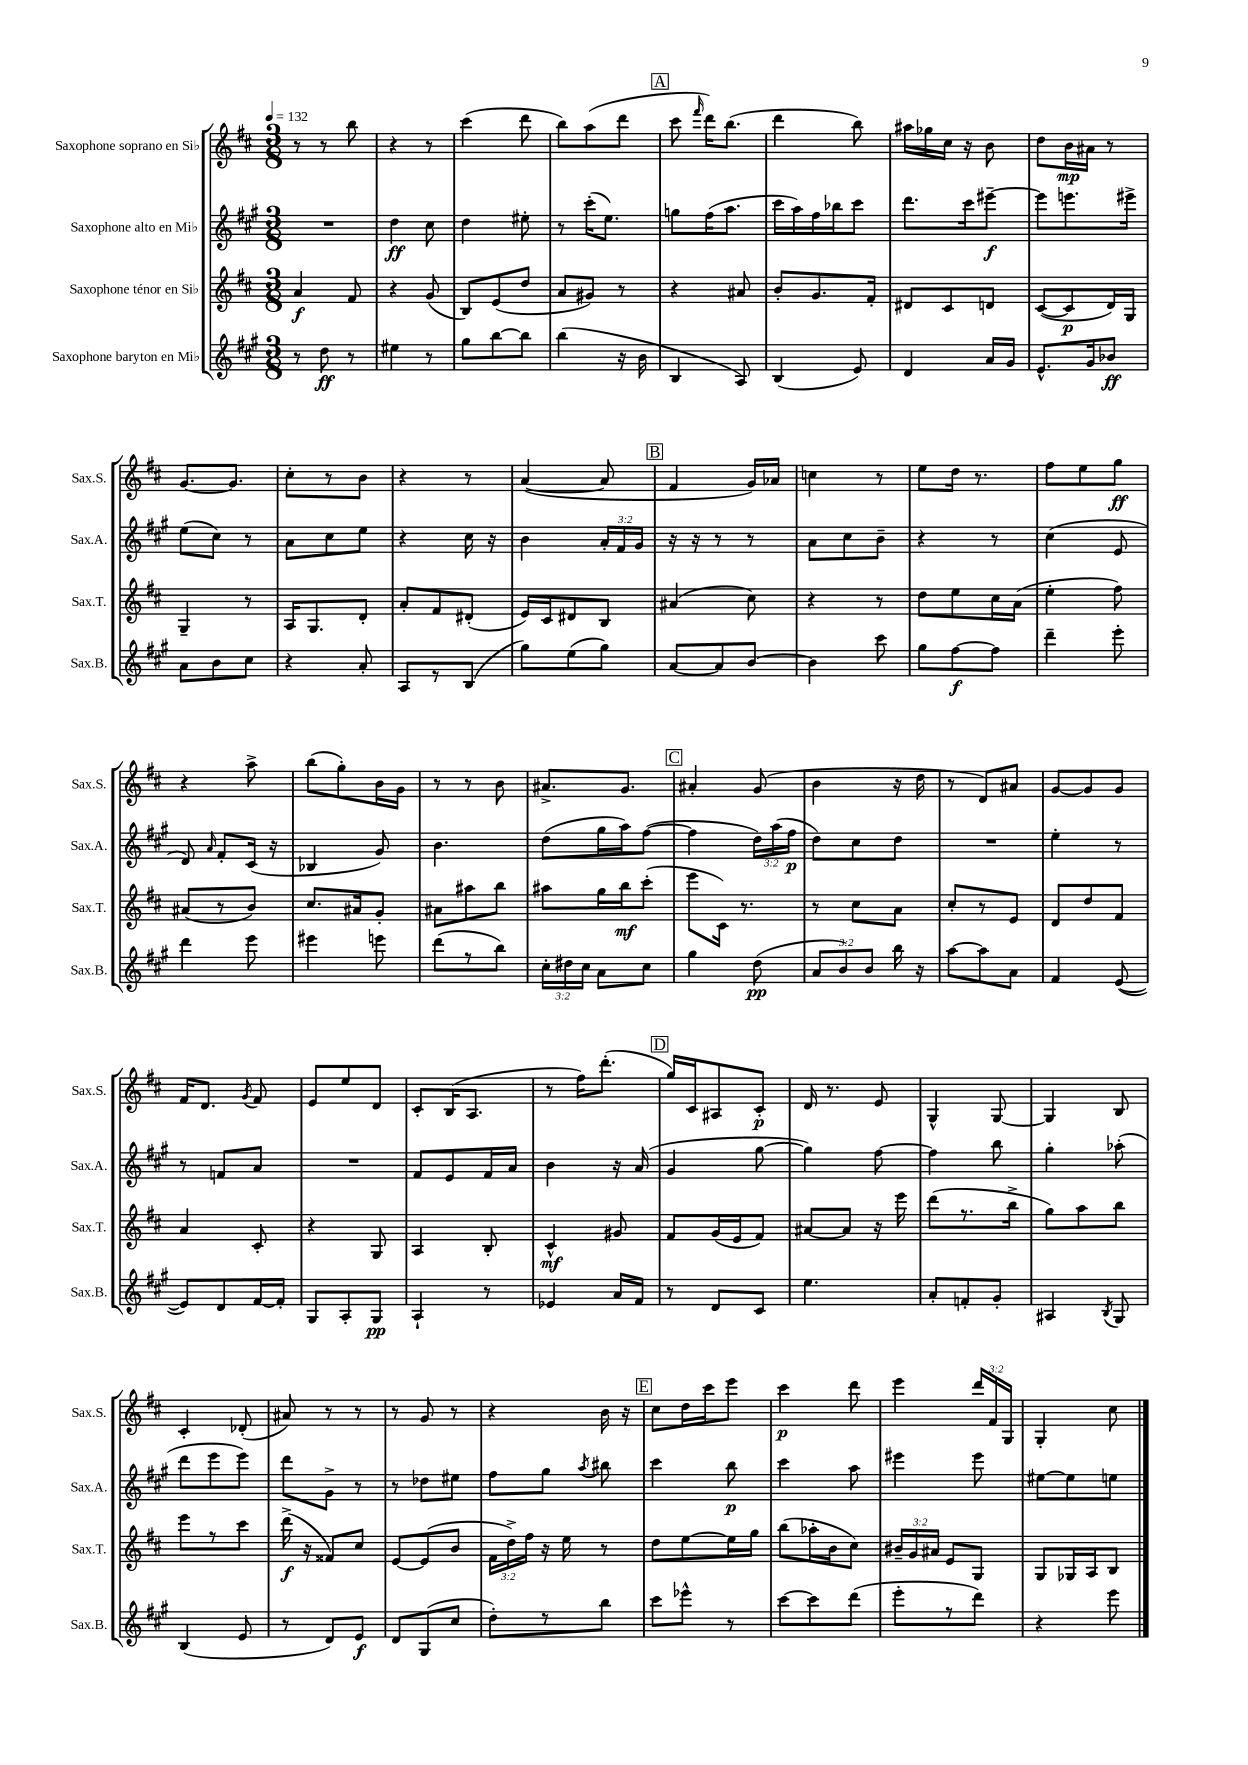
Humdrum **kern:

**kern	**kern	**kern	**kern
*staff4	*staff3	*staff2	*staff1
*clefG2	*clefG2	*clefG2	*clefG2
*k[f#c#g#]	*k[f#c#]	*k[f#c#g#]	*k[f#c#]
*M3/8	*M3/8	*M3/8	*M3/8
*MM132	*MM132	*MM132	*MM132
8r	4a	4.r	8r
8dd	.	.	8r
8r	8f#	.	8bb
=	=	=	=
4ee#	4r	4dd	4r
8r	(8g	8cc#	8r
=	=	=	=
8gg#	8B)	4dd	(4ccc#
[8bb	(8e	.	.
8bb]	8dd	8ee#'	8ddd
=	=	=	=
(4bb	8a	8r	8bb)
.	8g#)	(16ccc#'	(8aa
.	.	8.ee)	.
16r	8r	.	8ddd
16b	.	.	.
=	=	=	=
4B	4r	8gg	8ccc#
.	.	.	16qqfff#
.	.	(16ff#	16ddd)
.	.	8.aa	(8.bb
8A)	8a#	.	.
=	=	=	=
(4B	8b'	16ccc#	4ddd
.	.	16aa)	.
.	8.g	16ff#	.
.	.	16bb-	.
8e)	.	8ccc#	8bb)
.	16f#'	.	.
=	=	=	=
4d	8d#	8.ddd	16aa#
.	.	.	16gg-
.	8c#	.	16cc#
.	.	16ccc#	16r
16a	8d	[8eee#~	8b
16g#	.	.	.
=	=	=	=
8.e^^	([8c#	8eee#]	8dd
.	8c#]	8.eee	16b
16g#	.	.	16a#
8b-	16d)	.	8r
.	16G	16eee#^	.
=	=	=	=
8a	4G~	(8ee	[8.g
8b	.	8cc#)	.
.	.	.	8.g]
8cc#	8r	8r	.
=	=	=	=
4r	16A	8a	8cc#'
.	8.G	.	.
.	.	8cc#	8r
8a'	8d'	8ee	8b
=	=	=	=
8A	8a'	4r	4r
8r	8f#	.	.
(8B	(8d#'	16cc#	8r
.	.	16r	.
=	=	=	=
8gg#)	16e)	4b	([4a
.	16c#	.	.
(8ee	8d#	.	.
8gg#)	8B	24a'	8a]
.	.	24f#	.
.	.	24g#	.
=	=	=	=
[8a	(4a#	16r	4f#
.	.	16r	.
8a]	.	8r	.
[8b	8cc#)	8r	16g)
.	.	.	16a-
=	=	=	=
4b]	4r	8a	4cc
.	.	8cc#	.
8ccc#	8r	8b~	8r
=	=	=	=
8gg#	8dd	4r	8ee
[8ff#	8ee	.	16dd
.	.	.	8.r
8ff#]	16cc#	8r	.
.	(16a	.	.
=	=	=	=
4ddd~	4ee'	(4cc#	8ff#
.	.	.	8ee
8eee'	8ff#)	8e	8gg
=	=	=	=
4ddd	(8a#	8d)	4r
.	.	16qqa	.
.	8r	8f#'	.
8eee	8b)	(16c#	8aa^
.	.	16r	.
=	=	=	=
4eee#	8.cc#	4B-	(8bb
.	.	.	8gg')
.	16a#	.	.
8eee	8g'	8g#)	16b
.	.	.	16g
=	=	=	=
(8ddd	8a#	4.b	8r
8r	8aa#	.	8r
8bb)	8bb	.	8b
=	=	=	=
24cc#'	8aa#	(8dd	8.a#^
24dd#	.	.	.
24cc#	.	.	.
8a	16gg	16gg#	.
.	16bb	16aa)	8.g
8cc#	(8ccc#'	([8ff#	.
=	=	=	=
4gg#	8eee	4ff#]	4a#'
.	16c#)	.	.
.	8.r	.	.
(8dd	.	24dd)	(8g
.	.	(24aa	.
.	.	24ff#	.
=	=	=	=
12a	8r	8dd)	4b
12b)	.	.	.
.	8cc#	8cc#	.
12b	.	.	.
16bb	8a	8dd	16r
16r	.	.	16dd
=	=	=	=
[8aa	8cc#'	4.r	8r
8aa]	8r	.	8d)
8a	8e	.	8a#
=	=	=	=
4f#	8d	4ee'	[8g
.	8dd	.	8g]
([8e	8f#	8r	8g
=	=	=	=
8e])	4a	8r	16f#
.	.	.	8.d
8d	.	8f	.
.	.	.	8qg
[16f#	8c#'	8a	8f#
16f#']	.	.	.
=	=	=	=
8G#	4r	4.r	8e
8A'	.	.	8ee
8G#	8G	.	8d
=	=	=	=
4A`	4A	8f#	8c#'
.	.	8e	(16B
.	.	.	8.A
8r	8B'	16f#	.
.	.	16a	.
=	=	=	=
4e-	4c#^^	4b	8r
.	.	.	16ff#)
.	.	.	(8.ddd'
16a	8g#	16r	.
16f#	.	(16a	.
=	=	=	=
8r	8f#	4g#	16gg)
.	.	.	16c#
8d	(16g	.	8A#
.	16e	.	.
8c#	8f#)	[8gg#	8c#'
=	=	=	=
4.ee	[8a#	4gg#])	16d
.	.	.	8.r
.	8a#]	.	.
.	16r	[8ff#	8e
.	16eee	.	.
=	=	=	=
8a'	(8ddd	4ff#]	4G^^
8f'	8.r	.	.
8g#'	.	8bb	[8G
.	16bb^	.	.
=	=	=	=
4A#	8gg)	4gg#'	4G]
.	8aa	.	.
8qB	.	.	.
8G#	8bb	(8aa-'	8B
=	=	=	=
(4B	8eee	8ddd	4c#'
.	8r	8eee	.
8e	8ccc#	8eee)	(8d-'
=	=	=	=
8r	(16ddd^	8ddd	8a#)
.	16r	.	.
8d)	8f##)	8g#^	8r
8e	8cc#	8r	8r
=	=	=	=
8d	[8e	8r	8r
(8G#	(8e]	8dd-	8g
8cc#	8b	8ee#	8r
=	=	=	=
8dd')	24f#	8ff#	4r
.	24dd^)	.	.
.	24ff#	.	.
8r	16r	8gg#	.
.	16ee	.	.
.	.	8qaa	.
8bb	8r	8bb#	16b
.	.	.	16r
=	=	=	=
8ccc#	8dd	4ccc#	8cc#
8eee-^^	[8ee	.	16dd
.	.	.	16ccc#
8r	16ee]	8bb	8eee
.	16gg	.	.
=	=	=	=
[8ccc#	(8bb	4ccc#	4ccc#
8ccc#]	16aa-'	.	.
.	16b	.	.
(8ddd	8cc#)	8aa	8ddd
=	=	=	=
8eee'	24b#~	4eee#	4eee
.	24g	.	.
.	24a#	.	.
8r	8e	.	.
8ddd)	8G	8eee#	24ddd
.	.	.	24f#
.	.	.	24G
=	=	=	=
4r	8G	[8ee#	4G'
.	16G-	8ee#]	.
.	16A	.	.
8eee	8B	8ee	8cc#
==	==	==	==
*-	*-	*-	*-
